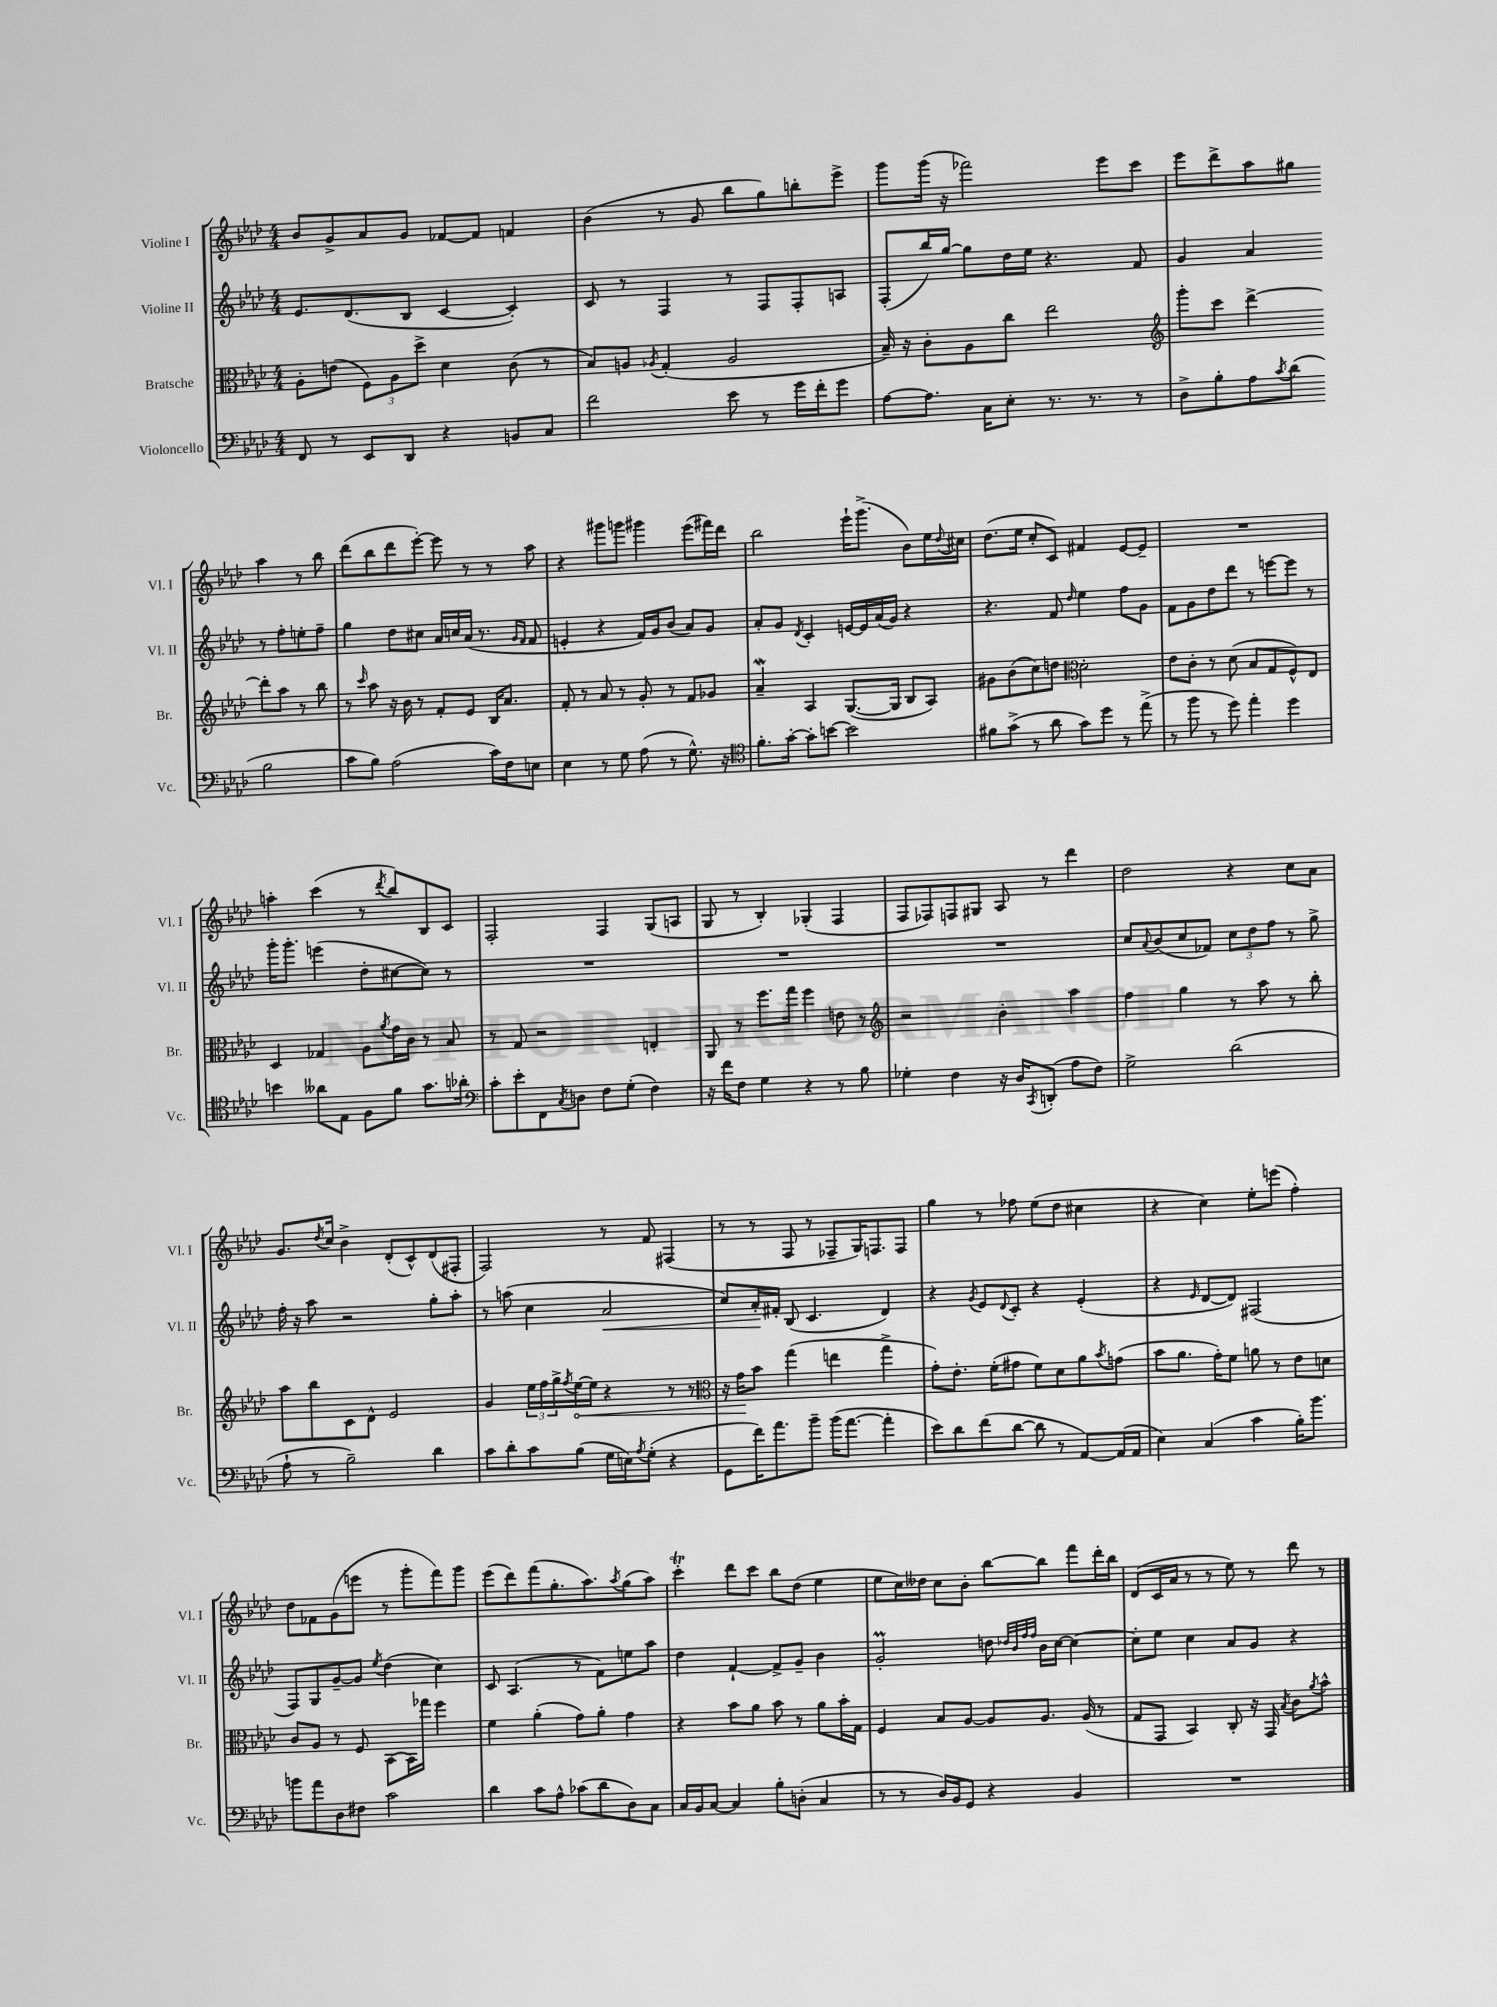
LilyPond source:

<<
\new StaffGroup <<
\new Staff = "s0" \with { instrumentName = "Violine I" shortInstrumentName = "Vl. I" } {
    \clef treble \key aes \major \numericTimeSignature \time 4/4
    bes'8 g'8-> aes'8 g'8 fes'8~ fes'8 f'4 |
    bes'4( r8 g'8 bes''8 g''8) b''8-. ees'''8-> |
    g'''8 g'''16( r16 fes'''2) ees'''8 c'''8 |
    ees'''8 des'''8-> aes''8 gis''8 aes''4 r8 bes''8 |
    des'''8( bes''8 des'''8 ees'''8~-.) ees'''8 r8 r8 aes''8 |
    r4 gis'''8 g'''8 gis'''4 ees'''8( fis'''16) des'''16 |
    bes''2 ees'''16-! g'''8.->( bes'8) ees''16 \appoggiatura { des''8 } cis''16 |
    des''8.( ees''16 c''8-. c'8) fis'4 ees'8~ ees'8-- |
    R1 |
    a''4-. c'''4( r8 \acciaccatura { des'''8 } bes''8) bes8 c'8 |
    f2-. f4 g8( a8 |
    g8 r8 bes4-.) ges4-.( f4 |
    f8 fes8) f8 gis8 aes8 r8 des'''4 |
    des''2 r4 c''8 aes'8 |
    g'8. \acciaccatura { des''8 } c''16 bes'4-> des'8-.( c'8-^) des'8( fis8-. |
    f2) r8 f'8 fis4( |
    r8 r8 f8 r8 fes8-- g16) f8. f8 |
    g''4 r8 fes''8 ees''8( des''8 cis''4 |
    r4 c''4) ees''8-. e'''8( f''4-.) |
    des''8 fes'8 g'8( e'''8 r8 g'''8-. f'''8) g'''8 |
    ees'''8( des'''8) f'''8( g''8.-. aes''8.) \acciaccatura { aes''8 } g''8( aes''8) |
    c'''4-.\trill des'''8 c'''8 bes''8 des''8( ees''4 |
    ees''8 c''16) deses''16 c''8 bes'8-. bes''8~ bes''8 f'''8 des'''16-. bes''16 |
    des'8( c'16 aes'16 r8 r8 ees''8) r8 des'''8 r8 \bar "|." |
}
\new Staff = "s1" \with { instrumentName = "Violine II" shortInstrumentName = "Vl. II" } {
    \clef treble \key aes \major \numericTimeSignature \time 4/4
    ees'8. des'8.( bes8 c'4~ c'4-.) |
    c'8 r8 f4 r8 f8 f8-. a8 |
    f8-.( bes''16) g''16~ g''8 des''16 ees''16 r4. f'8 |
    g'4 aes'4 r8 f''8-. e''8-. f''8-- |
    g''4 des''8 cis''8 aes'16 c''16 aes'16( r8. \grace { g'16 f'16 } f'8 |
    e'4-. r4 f'16) g'16 bes'8( aes'8) g'8 |
    aes'8-. g'8 \acciaccatura { des'8 } c'4-. e'16~ e'16 aes'16( g'16) r4 |
    r4. f'8 \grace { des''16 } ees''4 f''8 g'8 |
    f'8 g'8 des''8 des'''8 r8 e'''8~ e'''8 r8 |
    g'''16-. g'''8.-. e'''4( des''8-. cis''8~ cis''8) r8 |
    R1 |
    R1 |
    R1 |
    c''8 \appoggiatura { aes'8 } bes'8( c''8 fes'8) \tuplet 3/2 { c''8 des''8 f''8 } r8 g''8-> |
    f''16-. r16 aes''8 r2 g''8-. aes''8-. |
    r8 a''8( c''4 aes'2\< |
    c''8) aes'16-.\! fis'16-. bes8( c'4. des'4) |
    r4 \acciaccatura { g'8 } ees'8 \appoggiatura { des'8 } c'8-. r4 ees'4-.( |
    r4 \grace { ees'16 } des'8~ des'8) fis2( |
    f8) g8 g'8~-- g'8 \acciaccatura { ees''8 } des''4( c''4) |
    c'8 aes4.( r8 f'8) e''8 aes''8 |
    des''4 f'4~-! f'8-> g'8-- bes'4 |
    g'2-.\prall d''8 \grace { des''32 bes'32 f''32 f''32 } bes'16 c''16~ c''4~ |
    c''8-. ees''8 c''4 aes'8 g'8 r4 \bar "|." |
}
\new Staff = "s2" \with { instrumentName = "Bratsche" shortInstrumentName = "Br." } {
    \clef alto \key aes \major \numericTimeSignature \time 4/4
    aes8-. e'8( \tuplet 3/2 { f8) aes8 des''8-> } des'4 c'8( r8 |
    bes8) a8 \acciaccatura { aes8 } g4-.( aes2 |
    bes16--) r16 c'8-. aes8 c''8 ees''2 |
    \clef treble g'''8-. c'''8 des'''4~-> des'''8-. aes''8 r8 bes''8 |
    r8 \grace { c'''16 } aes''8 r16 bes'16 r8 f'8-. ees'8 bes16 aes'8. |
    f'8-. r8 aes'8 r8 g'8-. r8 f'8 ges'8 |
    aes'4--\mordent aes4 g8.~( g16 bes8 aes8) |
    gis'8 bes'8( c''8) d''8 \clef alto des'2-. |
    ees'8 c'8-. r8 des'8( bes8 g8 f8-^) ees8 |
    des4 ges4 aes8 \acciaccatura { aes'8 } g'16 c'16 r8 bes8 |
    r8 g8 r2 e4-. |
    aes,8 r8 f''8. g''16 f''4 e'8 r8 |
    \clef treble r2 bes'4-. aes''4 |
    f''4 g''4 r8 aes''8 r8 bes''8-. |
    aes''8 bes''8 c'8 des'8-^ ees'2 |
    g'4 \tuplet 3/2 { ees''16 f''16 g''16-> } \acciaccatura { f''8 } \once \override Hairpin.circled-tip = ##t ees''16~\< ees''16 r4 r8 r8 |
    \clef alto r16 g'16\! bes'8 g''4( e''4 g''4-> |
    g'8-.) ees'8.-. f'16-.( gis'8 f'8) des'8 aes'8 \acciaccatura { bes'8 } g'8( |
    bes'8 aes'8. g'16-.) f'8 a'8 r8 ees'8 d'8 |
    c'8 aes8 r8 f8 bes,8~ bes,16 ges''16 f''4 |
    f'4 aes'4-.( g'8) aes'8-. g'4 |
    r4 bes'8 aes'8 bes'8 r8 aes'8 bes'16-. g16 |
    f4 bes8 aes8~ aes8 aes8. aes16( r8 |
    g8 g,8 bes,4) c8-. r16 g,16 \acciaccatura { bes8 } c'8 \acciaccatura { aes'8 } bes'8-^ \bar "|." |
}
\new Staff = "s3" \with { instrumentName = "Violoncello" shortInstrumentName = "Vc." } {
    \clef bass \key aes \major \numericTimeSignature \time 4/4
    f,8 r8 ees,8 des,8 r4 b,8 c8 |
    f'2 ees'8 r8 g'16 f'16-. g'8 |
    aes8~ aes8. c16 ees8-. r8. r8. r8 |
    des8-> bes8-. aes8 \acciaccatura { c'8 } des'8( bes2 |
    c'8 bes8) aes2( c'16) f16 e8 |
    ees4 r8 g8 aes8( r8 g8.-^) r16 |
    \clef tenor f'8.-. g'16~-. g'8-. b'8~ b'2 |
    fis'8 g'8->( r8 aes'8 g'8) des''8 r8 ees''8->( |
    r8 f''8 r8 des''8) ees''4-. des''4 |
    b'4 aeses'8 ees8 f8 f'8 g'8. aes'16-. |
    \clef bass c'8-. ees'8-. f,8 \acciaccatura { c8 } d8 f8 g8-.( f4) |
    r16 f'16 f8 g4 r4 r8 bes8 |
    ges4-. f4 r16 des16 \acciaccatura { c,8 } d,8-.( aes8 f8) |
    g2-> des'2( |
    aes8-! r8 bes2--) des'4 |
    c'8 des'8-. c'8 bes8( g16 e16) \acciaccatura { aes8 } g8-.( r4 |
    g,8 f'16) aes'8. bes'8-- bes'16( aes'8.~ aes'4-. |
    ees'8) des'8 f'8( des'8~ des'8 r8 aes,8~) aes,16( aes,16 |
    ees4) c4( c'4 bes16-.) bes'8. |
    b'8 aes'8 des8 fis8 c'2 |
    des'4 c'8 aes8-^ ces'8( des'8 des8) c8 |
    c16 bes,16 c8~ c4 bes8-. d8-.( c4 |
    r8 r8 des16) bes,16 g,8 r4 bes,4 |
    R1 \bar "|." |
}
>>
>>
\layout { \context { \Score \remove "Bar_number_engraver" } }
